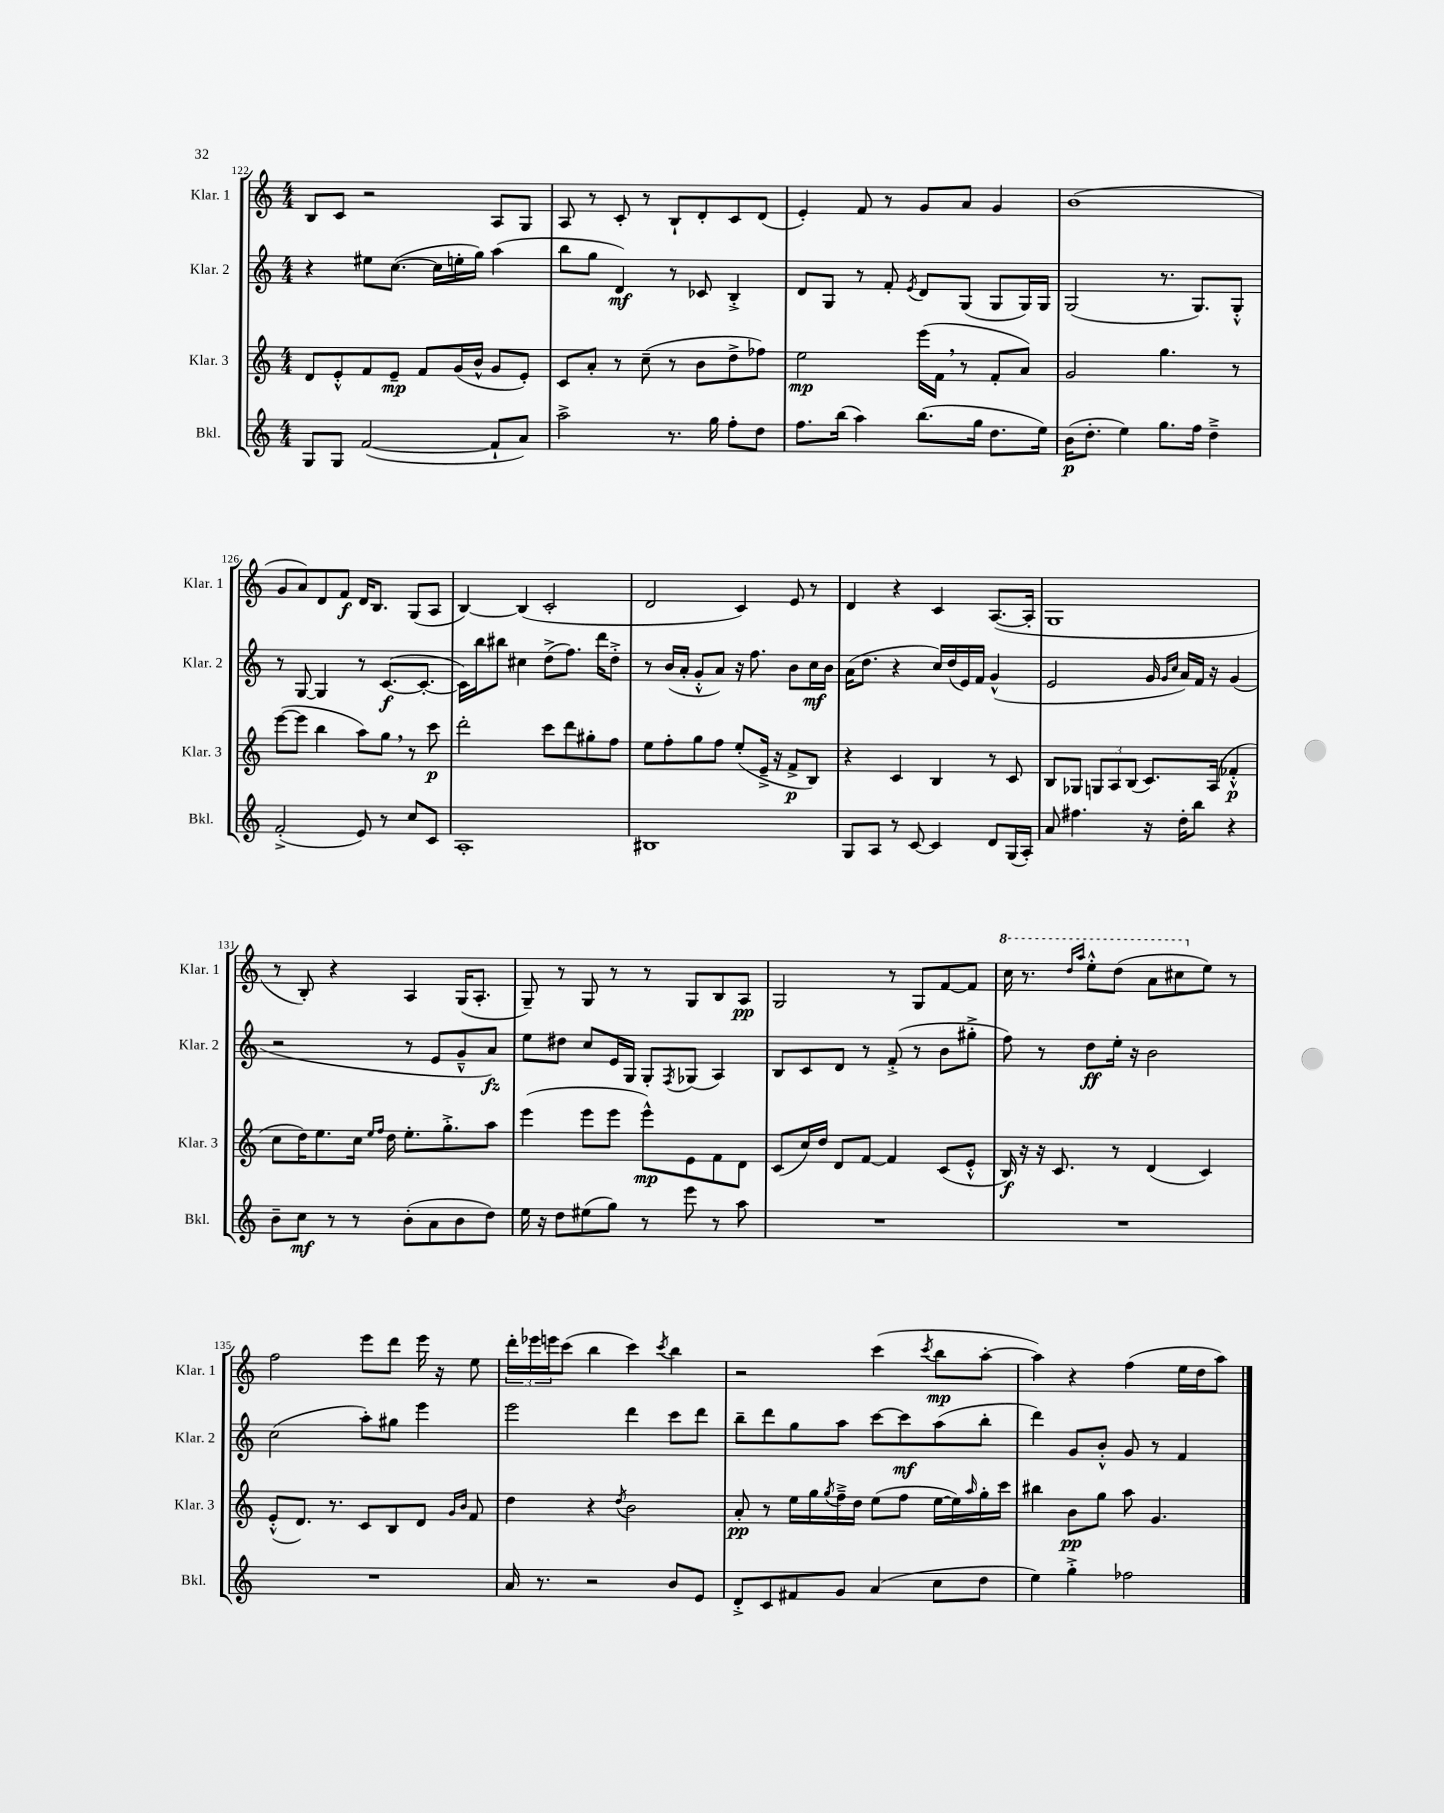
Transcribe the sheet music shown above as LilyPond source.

<<
\new StaffGroup <<
\new Staff = "s0" \with { instrumentName = "Klar. 1" shortInstrumentName = "Klar. 1" } {
    \clef treble \key c \major \numericTimeSignature \time 4/4
    b8 c'8 r2 a8 g8 |
    a8 r8 c'8-. r8 b8-! d'8-. c'8 d'8( |
    e'4-.) f'8 r8 g'8 a'8 g'4 |
    b'1( |
    g'8 a'8) d'8 f'8\f d'16 b8. g8( a8 |
    b4~) b4( c'2-. |
    d'2 c'4) e'8 r8 |
    d'4 r4 c'4 a8.~( a16-. |
    g1 |
    r8 b8-.) r4 a4 g16( a8.-. |
    g8--) r8 g8 r8 r8 g8 b8 a8\pp |
    g2 r8 g8 f'8~ f'8 |
    \ottava #1 c'''16 r8. \grace { d'''16 a'''16 } e'''8-.-^ d'''8( a''8 cis'''8 \ottava #0 e''8) r8 |
    f''2 e'''8 d'''8 e'''16 r16 e''8 |
    \tuplet 3/2 { d'''16-. ees'''16 e'''16 } c'''8( b''4 c'''4) \acciaccatura { c'''8 } b''4 |
    r2 c'''4( \acciaccatura { c'''8 } b''8\mp a''8~-. |
    a''4) r4 f''4( e''16 d''16 a''8) \bar "|." |
}
\new Staff = "s1" \with { instrumentName = "Klar. 2" shortInstrumentName = "Klar. 2" } {
    \clef treble \key c \major \numericTimeSignature \time 4/4
    r4 eis''8 c''8.~( c''16 e''16-. g''16) a''4( |
    b''8 g''8 d'4\mf) r8 ces'8 b4-.-> |
    d'8 g8 r8 f'8-. \acciaccatura { e'8 } d'8 g8( g8 g16) g16 |
    g2( r8. g8.) g8-.-^ |
    r8 g8~ g4 r8 c'8.~\f( c'8.~-. |
    c'16) b''16 bis''8 cis''4 d''8->( f''8.) d'''16 d''8-.-> |
    r8 b'16( a'16-. g'8-.-^ a'8) r16 f''8. b'8 c''16\mf b'16 |
    a'16( d''8. r4 c''16) d''16( e'16) f'16 g'4-^( |
    e'2 g'16 \grace { g'16 c''16 } a'16) f'16 r16 g'4( |
    r2 r8 e'8 g'8---^ a'8\fz) |
    e''8 dis''8 c''8 e'16 g16 g8-. \acciaccatura { f8 } ges8( a4) |
    b8 c'8 d'8 r8 f'8-.->( r8 b'8 gis''8-.-> |
    f''8) r8 d''8\ff e''16-. r16 b'2 |
    c''2( a''8-.) gis''8 e'''4 |
    e'''2 d'''4 c'''8 d'''8 |
    b''8-- d'''8 g''8 a''8 c'''8~ c'''8\mf a''8( b''8-. |
    d'''4) g'8 b'8-.-^ g'8 r8 f'4 \bar "|." |
}
\new Staff = "s2" \with { instrumentName = "Klar. 3" shortInstrumentName = "Klar. 3" } {
    \clef treble \key c \major \numericTimeSignature \time 4/4
    d'8 e'8-.-^ f'8 e'8--\mp f'8 g'16( b'16-^ g'8 e'8-.) |
    c'8 a'8-. r8 c''8--( r8 b'8 d''8-> fes''8) |
    e''2\mp e'''16( f'16 \breathe r8 f'8-. a'8) |
    g'2 g''4. r8 |
    e'''8~( e'''8 b''4 a''8) g''8 \breathe r8 c'''8\p |
    d'''2-. c'''8 d'''8 gis''8-. f''8 |
    e''8 f''8-. g''8 f''8 e''8-.( e'16---> r16 f'8->\p b8) |
    r4 c'4 b4 r8 c'8 |
    b8 ges8 \tuplet 3/2 { g8 a8 b8( } c'8.) a16( fes'4-.-^\p |
    c''8 d''16) e''8. c''16 \grace { e''16 f''16 } d''16 e''8.-. g''8.-.-> a''8 |
    e'''4( e'''8 e'''8 e'''8-^\mp) e'8 f'8 d'8 |
    c'8( c''16) d''16 d'8 f'8~ f'4 c'8( e'8-.-^ |
    b16\f) r16 r16 c'8. r8 d'4( c'4) |
    e'8-.-^( d'8.) r8. c'8 b8 d'8 \grace { g'16 b'16 } f'8 |
    d''4 r4 \acciaccatura { d''8 } b'2 |
    a'8-.\pp r8 e''16 g''16 \acciaccatura { g''8 } f''16---> d''16 e''8( f''8 e''16~ e''16) \grace { a''16 } g''16-. c'''16 |
    bis''4 b'8\pp g''8 a''8 g'4. \bar "|." |
}
\new Staff = "s3" \with { instrumentName = "Bkl." shortInstrumentName = "Bkl." } {
    \clef treble \key c \major \numericTimeSignature \time 4/4
    g8 g8 f'2~( f'8-! a'8) |
    a''2-> r8. g''16 f''8-. d''8 |
    f''8. b''16( a''4) b''8.( g''16 d''8. e''16) |
    b'16\p( d''8.-. e''4) g''8. f''16 d''4---> |
    f'2-.->( e'8) r8 c''8 c'8 |
    a1-. |
    bis1 |
    g8 a8 r8 c'8~ c'4 d'8 g16( a16-.) |
    a'8 fis''4. r16 d''16-. b''8 r4 |
    b'8-- c''8\mf r8 r8 b'8-.( a'8 b'8 d''8) |
    e''16 r16 d''8 eis''8( g''8) r8 e'''8 r8 a''8 |
    R1 |
    R1 |
    R1 |
    a'16 r8. r2 b'8 e'8 |
    d'8-.-> c'8 fis'8 g'8 a'4( c''8 d''8 |
    e''4) g''4-.-> fes''2 \bar "|." |
}
>>
>>
\layout { \context { \Score currentBarNumber = #122 } }
